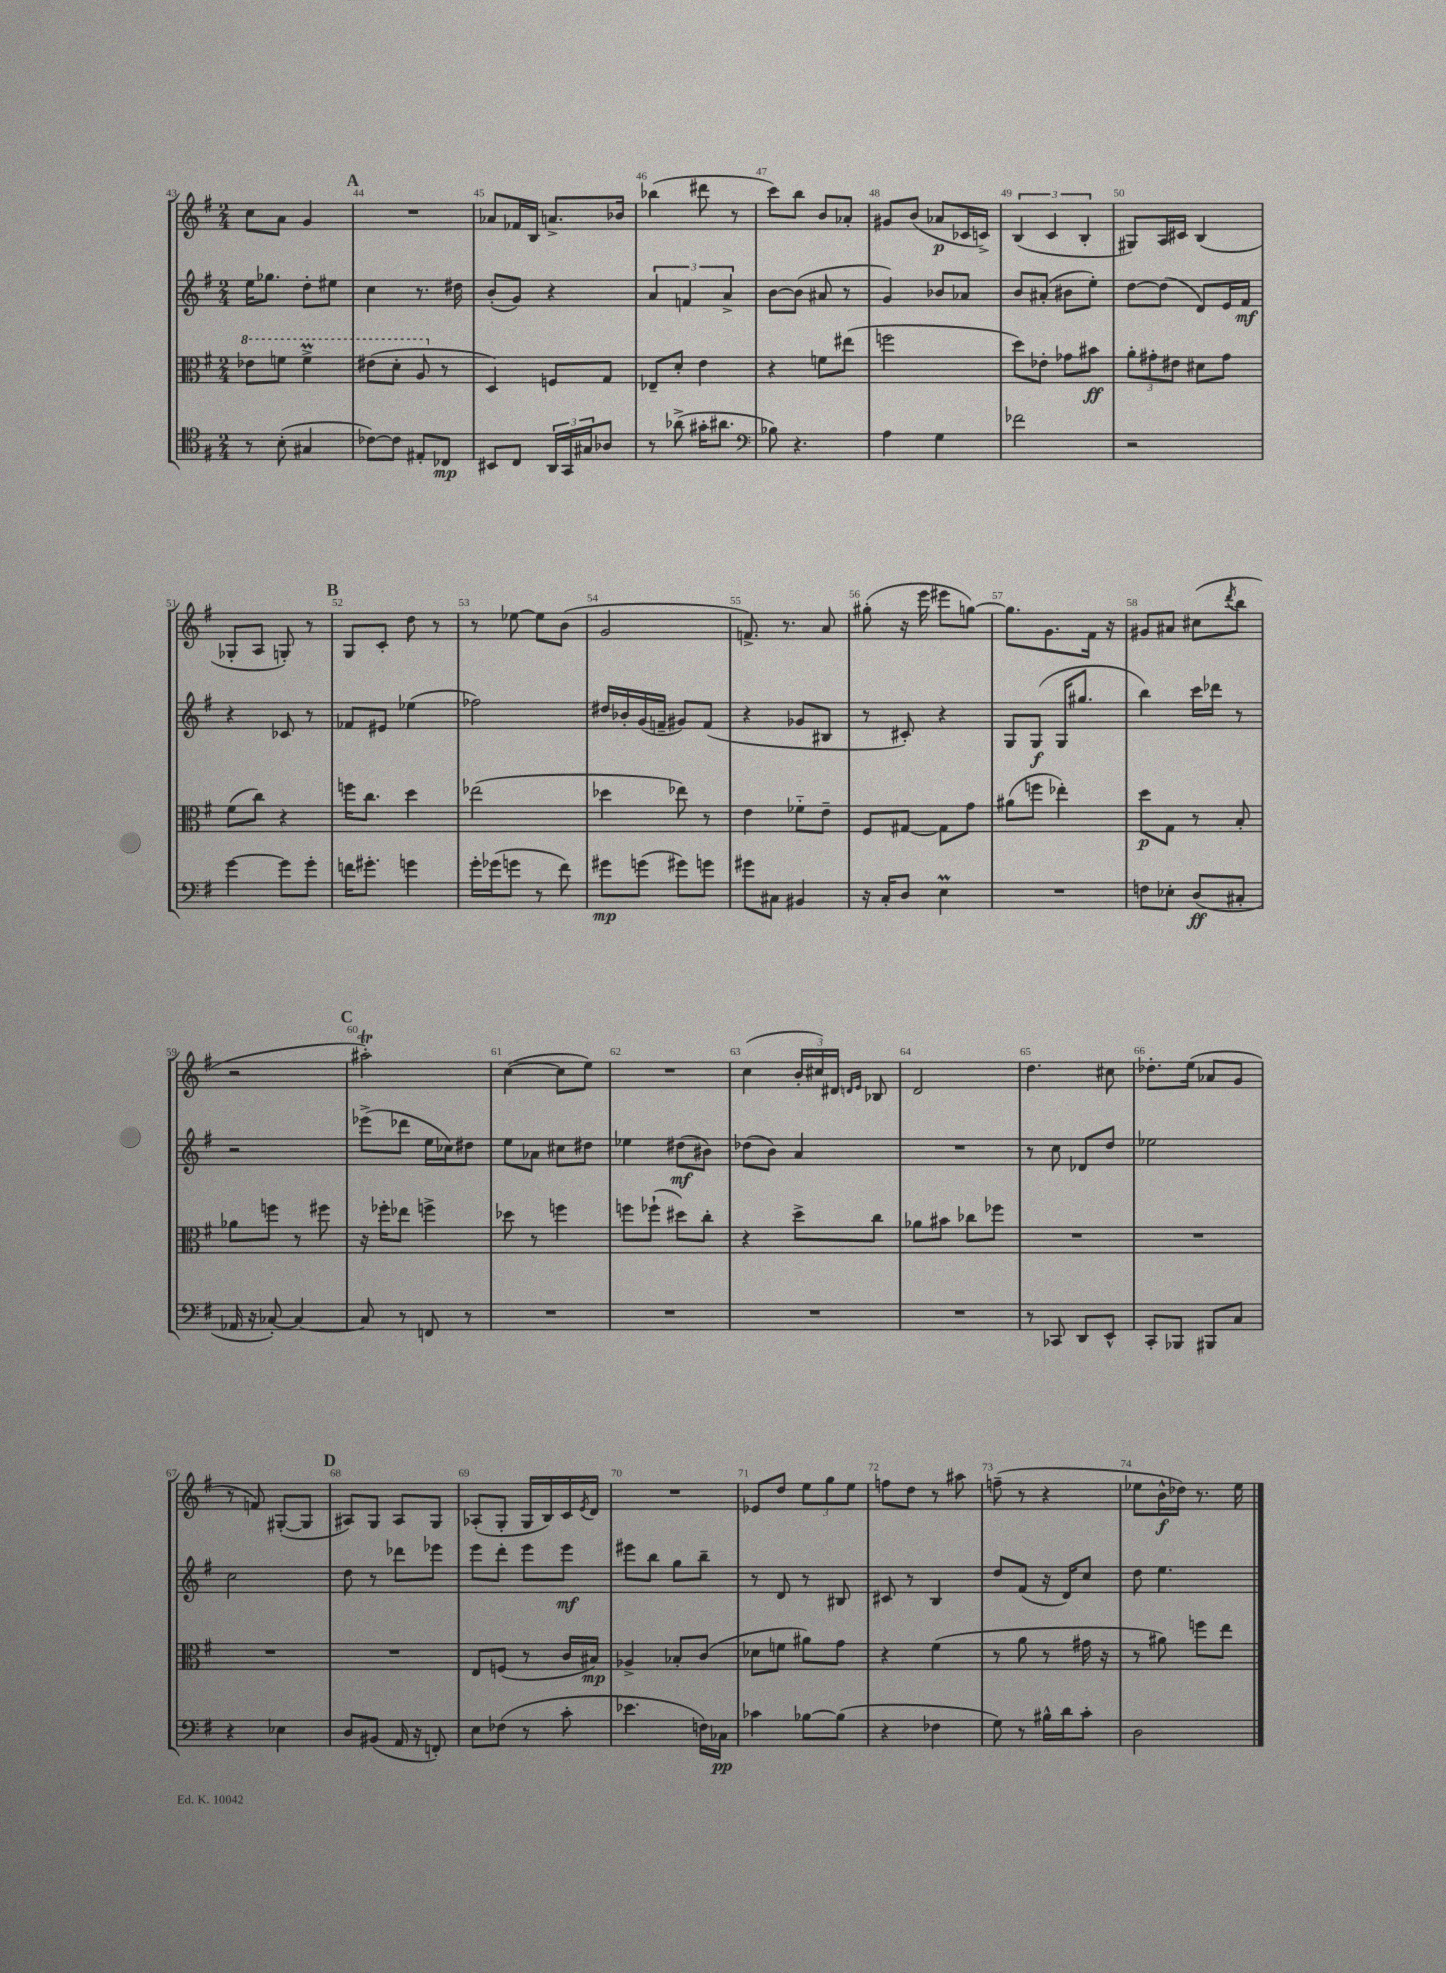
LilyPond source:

<<
\new StaffGroup <<
\new Staff = "s0" {
    \clef treble \key g \major \numericTimeSignature \time 2/4
    c''8 a'8 g'4 |
    \mark \markup { \bold "A" } R2 |
    aes'8 fes'16 b16 a'8.-> bes'16 |
    bes''4( dis'''8 r8 |
    c'''8) b''8 b'8 aes'8-. |
    gis'8 b'8( aes'8\p ces'16 c'16->) |
    \tuplet 3/2 { b4( c'4 b4-. } |
    gis8) a16 cis'16 b4( |
    ges8-. a8 g8-.) r8 |
    \mark \markup { \bold "B" } g8 c'8-. d''8 r8 |
    r8 ees''8~ ees''8 b'8( |
    g'2 |
    f'8.->) r8. a'8 |
    gis''8-.( r16 e'''16 eis'''8 g''8~) |
    g''8. g'8. fis'16 r16 |
    gis'8 ais'8 cis''8( \acciaccatura { d'''8 } b''8 |
    r2 |
    \mark \markup { \bold "C" } ais''2-.\trill) |
    c''4~( c''8 e''8) |
    R2 |
    c''4( \tuplet 3/2 { b'16-. cis''16) dis'16 } \grace { d'16 e'16 } bes8 |
    d'2 |
    d''4. cis''8 |
    des''8.-. e''16( aes'8 g'8 |
    r8 f'8) gis8~-.( gis8 |
    \mark \markup { \bold "D" } ais8) g8 ais8 g8 |
    aes8-.( g8-. g16 b16) c'16 \acciaccatura { e'8 } d'16 |
    R2 |
    ees'8 d''8 \tuplet 3/2 { e''8 g''8 e''8 } |
    f''8 d''8 r8 ais''8 |
    f''8--( r8 r4 |
    ees''8 b'16-^\f des''16) r8. ees''16 \bar "|." |
}
\new Staff = "s1" {
    \clef treble \key g \major \numericTimeSignature \time 2/4
    e''16 ges''8. d''8-. eis''8 |
    \mark \markup { \bold "A" } c''4 r8. dis''16 |
    b'8-.( g'8) r4 |
    \tuplet 3/2 { a'4 f'4 a'4-> } |
    b'8~ b'8( ais'8 r8 |
    g'4) bes'8 aes'8 |
    b'8 ais'8-.( bis'8 e''8-.) |
    d''8~ d''8( d'8) e'16 fis'16\mf |
    r4 ces'8 r8 |
    \mark \markup { \bold "B" } fes'8 eis'8 ees''4( |
    fes''2) |
    dis''16 bes'16-. g'16( f'16-- gis'8) f'8( |
    r4 ges'8 bis8 |
    r8 cis'8-.) r4 |
    g8 g8\f( g16 gis''8. |
    b''4) c'''16 des'''16 r8 |
    r2 |
    \mark \markup { \bold "C" } ees'''8->( des'''8 e''16 ces''16) dis''8 |
    e''8 aes'8 cis''8 dis''8 |
    ees''4 dis''8\mf( bis'8) |
    des''8( b'8) a'4 |
    R2 |
    r8 c''8 des'8 d''8 |
    ees''2 |
    c''2 |
    \mark \markup { \bold "D" } d''8 r8 des'''8 ees'''8 |
    e'''8 d'''8-. e'''8 e'''8\mf |
    eis'''8 b''8 g''8 b''8-- |
    r8 d'8 r8 bis8 |
    cis'8 r8 b4 |
    d''8 fis'8( r16 d'16) c''8 |
    d''8 e''4. \bar "|." |
}
\new Staff = "s2" {
    \clef alto \key g \major \numericTimeSignature \time 2/4
    \ottava #1 ees''8 f''8 f''4->\prall |
    \mark \markup { \bold "A" } eis''8( d''8-. a'8 \ottava #0 r8 |
    d4) f8 g8 |
    ees8-- d'8-. e'4 |
    r4 f'8 eis''8( |
    f''2 |
    d''8) ees'8-. ges'8 bis'8\ff |
    \tuplet 3/2 { a'8-. gis'8-. eis'8 } dis'8 gis'8 |
    fis'8( c''8) r4 |
    \mark \markup { \bold "B" } f''16 c''8. d''4 |
    ees''2( |
    des''4 ees''8) r8 |
    e'4 fes'8-_ e'8-- |
    fis8 gis8~ gis8 g'8 |
    ais'8( f''8 ees''4-.) |
    d''8\p g8 r8 b8-. |
    aes'8 f''8 r8 fis''8 |
    \mark \markup { \bold "C" } r16 fes''16-. ees''8 f''4-> |
    des''8 r8 f''4 |
    f''8 fes''8-!( dis''8) c''8-. |
    r4 d''8-> c''8 |
    aes'8 bis'8 ces''8 fes''8 |
    R2 |
    R2 |
    R2 |
    \mark \markup { \bold "D" } R2 |
    e8 f8( r8 c'16 bis16\mp) |
    aes4-> bes8-. c'8( |
    des'8 f'8 ais'8) g'8 |
    r4 fis'4( |
    r8 a'8 r8 gis'16 r16 |
    r8 ais'8) f''8 e''8 \bar "|." |
}
\new Staff = "s3" {
    \clef tenor \key g \major \numericTimeSignature \time 2/4
    r8 b8-.( gis4 |
    \mark \markup { \bold "A" } ces'8~) ces'8 eis8-. ces8\mp |
    bis,8 c8 \tuplet 3/2 { a,16 g,16 gis16 } aes8 |
    r8 aes'8->( gis'16-. ais'8. |
    \clef bass bes8) r4. |
    a4 g4 |
    fes'2 |
    r2 |
    g'4~ g'8 g'8-. |
    \mark \markup { \bold "B" } f'16 gis'8.-. g'4 |
    g'16-. ges'16( g'8 r8 fis'8) |
    gis'8\mp g'8( gis'8) g'8 |
    gis'8 cis8 bis,4 |
    r16 c16-. d8 e4\prall |
    R2 |
    f8 ees8-. d8\ff( cis8-. |
    aes,16 r16 ces8~-.) ces4~ |
    \mark \markup { \bold "C" } ces8 r8 f,8 r8 |
    R2 |
    R2 |
    R2 |
    R2 |
    r8 ces,8 d,8 e,8-^ |
    c,8-. bes,,8 bis,,8 c8 |
    r4 ees4 |
    \mark \markup { \bold "D" } d8 bis,8( a,16 r16 f,8-.) |
    e8 fes8( r8 c'8-. |
    ees'4. f16) ces16\pp |
    ces'4 bes8~ bes8( |
    r4 fes4 |
    g8) r8 bis16-^ d'16 c'8-. |
    d2 \bar "|." |
}
>>
>>
\layout { \context { \Score currentBarNumber = #43 \override BarNumber.break-visibility = ##(#f #t #t) barNumberVisibility = #all-bar-numbers-visible } }
